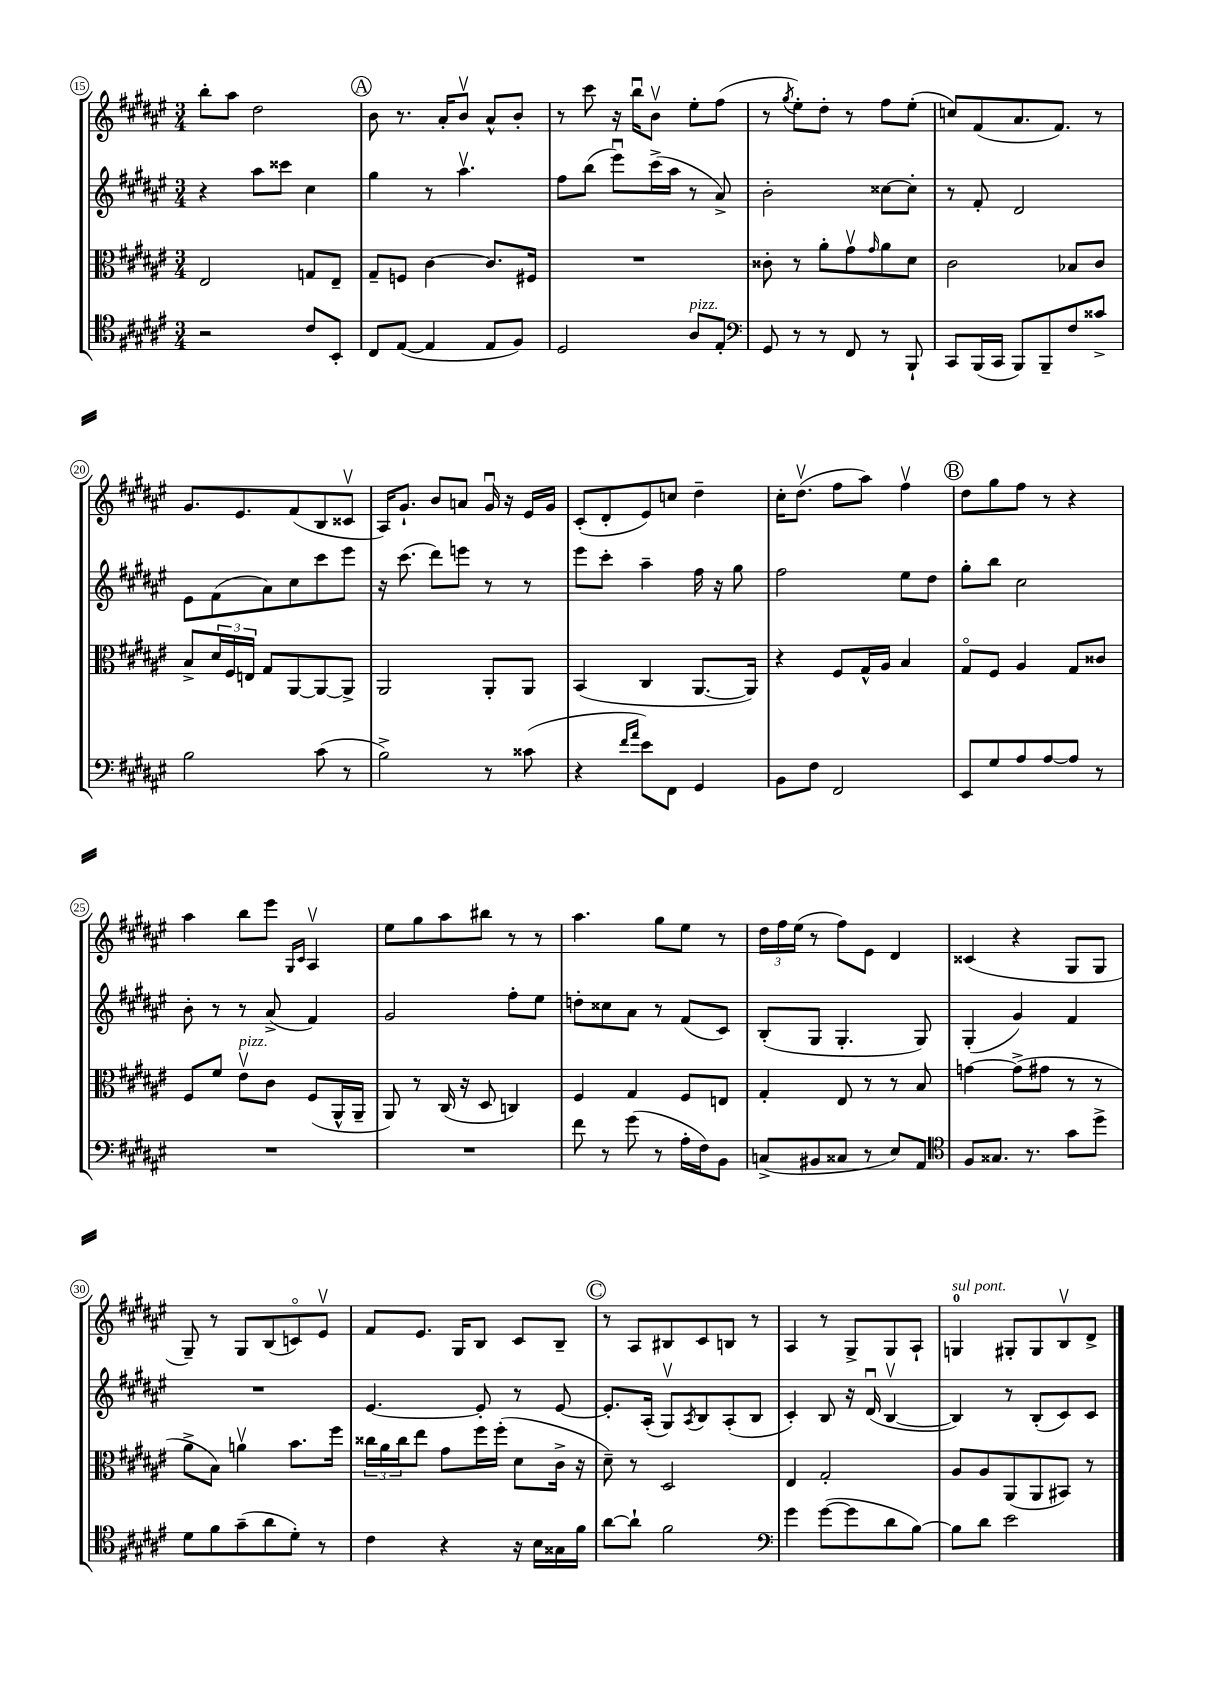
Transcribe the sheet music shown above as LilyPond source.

<<
\new StaffGroup <<
\new Staff = "s0" {
    \clef treble \key fis \major \numericTimeSignature \time 3/4
    b''8-. ais''8 dis''2 |
    \mark \markup { \circle "A" } b'8 r8. ais'16-. b'8\upbow ais'8-^ b'8-. |
    r8 cis'''8 r16 b''16\downbow b'8\upbow eis''8-. fis''8( |
    r8 \acciaccatura { gis''8 } eis''8-.) dis''8-. r8 fis''8 eis''8-.( |
    c''8) fis'8( ais'8. fis'8.) r8 |
    gis'8. eis'8. fis'8( b8 cisis'8\upbow |
    ais16) gis'8.-! b'8 a'8 gis'16\downbow r16 eis'16 gis'16 |
    cis'8-.( dis'8-. eis'8) c''8 dis''4-- |
    cis''16-. dis''8.\upbow( fis''8 ais''8) fis''4\upbow |
    \mark \markup { \circle "B" } dis''8 gis''8 fis''8 r8 r4 |
    ais''4 b''8 eis'''8 \grace { gis16 cis'16 } ais4\upbow |
    eis''8 gis''8 ais''8 bis''8 r8 r8 |
    ais''4. gis''8 eis''8 r8 |
    \tuplet 3/2 { dis''16 fis''16 eis''16( } r8 fis''8) eis'8 dis'4 |
    cisis'4( r4 gis8 gis8 |
    gis8--) r8 gis8 b8( c'8\flageolet) eis'8\upbow |
    fis'8 eis'8. gis16 b8 cis'8 b8-- |
    \mark \markup { \circle "C" } r8 ais8 bis8 cis'8 b8 r8 |
    ais4 r8 gis8-> gis8 ais8-! |
    g4-0^\markup { \italic "sul pont." } gis8-. gis8 b8\upbow dis'8-> \bar "|." |
}
\new Staff = "s1" {
    \clef treble \key fis \major \numericTimeSignature \time 3/4
    r4 ais''8 cisis'''8 cis''4 |
    \mark \markup { \circle "A" } gis''4 r8 ais''4.\upbow |
    fis''8 b''8( eis'''8\downbow) cis'''16->( ais''16 r8 ais'8->) |
    b'2-. cisis''8~ cisis''8-. |
    r8 fis'8-. dis'2 |
    eis'8 fis'8( ais'8) cis''8 cis'''8 eis'''8 |
    r16 cis'''8.( dis'''8) e'''8 r8 r8 |
    eis'''8 cis'''8-. ais''4-- fis''16 r16 gis''8 |
    fis''2 eis''8 dis''8 |
    \mark \markup { \circle "B" } gis''8-. b''8 cis''2 |
    b'8-. r8 r8 ais'8->( fis'4) |
    gis'2 fis''8-. eis''8 |
    d''8-. cisis''8 ais'8 r8 fis'8( cis'8) |
    b8-.( gis8 gis4.-. gis8) |
    gis4-.( gis'4) fis'4 |
    R2. |
    eis'4.~ eis'8-. r8 eis'8~ |
    \mark \markup { \circle "C" } eis'8.-. ais16-.( gis8\upbow) \acciaccatura { ais8 } b8 ais8-.( b8 |
    cis'4-.) b8 r16 dis'16\downbow( b4~\upbow |
    b4) r8 b8-.( cis'8) cis'8 \bar "|." |
}
\new Staff = "s2" {
    \clef alto \key fis \major \numericTimeSignature \time 3/4
    eis2 g8 eis8-- |
    \mark \markup { \circle "A" } gis8-- f8 cis'4~ cis'8. fis16 |
    R2. |
    cisis'8-. r8 ais'8-. gis'8\upbow \grace { gis'16 } ais'8 dis'8 |
    cis'2 bes8 cis'8 |
    b8-> \tuplet 3/2 { dis'16 fis16 e16 } gis8 ais,8~ ais,8~ ais,8-> |
    ais,2 ais,8-. ais,8 |
    b,4( cis4 ais,8.~ ais,16) |
    r4 fis8 gis16-^ ais16 b4 |
    \mark \markup { \circle "B" } gis8\flageolet fis8 ais4 gis8 cisis'8 |
    fis8 fis'8 eis'8\upbow^\markup { \italic "pizz." } cis'8 fis8( ais,16-^ ais,16-- |
    ais,8) r8 cis16( r16 dis8 c4) |
    fis4 gis4 fis8 e8 |
    gis4-. eis8 r8 r8 b8 |
    g'4~ g'8->( gis'8 r8 r8 |
    ais'8-> b8) a'4\upbow b'8. fis''16 |
    \tuplet 3/2 { cisis''16 ais'16 cisis''16 } eis''8 gis'8 fis''16 fis''16-.( dis'8 cis'16-> r16 |
    \mark \markup { \circle "C" } dis'8--) r8 dis2 |
    eis4 gis2-. |
    ais8 ais8 ais,8( ais,8 bis,8) r8 \bar "|." |
}
\new Staff = "s3" {
    \clef tenor \key fis \major \numericTimeSignature \time 3/4
    r2 cis'8 b,8-. |
    \mark \markup { \circle "A" } cis8 eis8~( eis4 eis8 fis8) |
    dis2 ais8^\markup { \italic "pizz." } eis8-. |
    \clef bass gis,8 r8 r8 fis,8 r8 b,,8-! |
    cis,8 b,,16( cis,16 b,,8) b,,8-- fis8 cisis'8-> |
    b2 cis'8( r8 |
    b2->) r8 cisis'8( |
    r4 \grace { fis'16 ais'16 } eis'8) fis,8 gis,4 |
    b,8 fis8 fis,2 |
    \mark \markup { \circle "B" } eis,8 gis8 ais8 ais8~ ais8 r8 |
    R2. |
    R2. |
    fis'8 r8 gis'8( r8 ais16-. fis16) b,8 |
    c8->( bis,8 cisis8 r8 eis8) ais,8 |
    \clef tenor fis8 gisis8. r8. gis'8 dis''8-> |
    dis'8 fis'8 gis'8--( ais'8 dis'8-.) r8 |
    cis'4 r4 r16 b16 gisis16 fis'16 |
    \mark \markup { \circle "C" } ais'8~ ais'8-! fis'2 |
    \clef bass gis'4 gis'8~( gis'8 dis'8 b8~) |
    b8 dis'8 eis'2 \bar "|." |
}
>>
>>
\layout { \context { \Score currentBarNumber = #15 \override BarNumber.stencil = #(make-stencil-circler 0.1 0.3 ly:text-interface::print) } }
